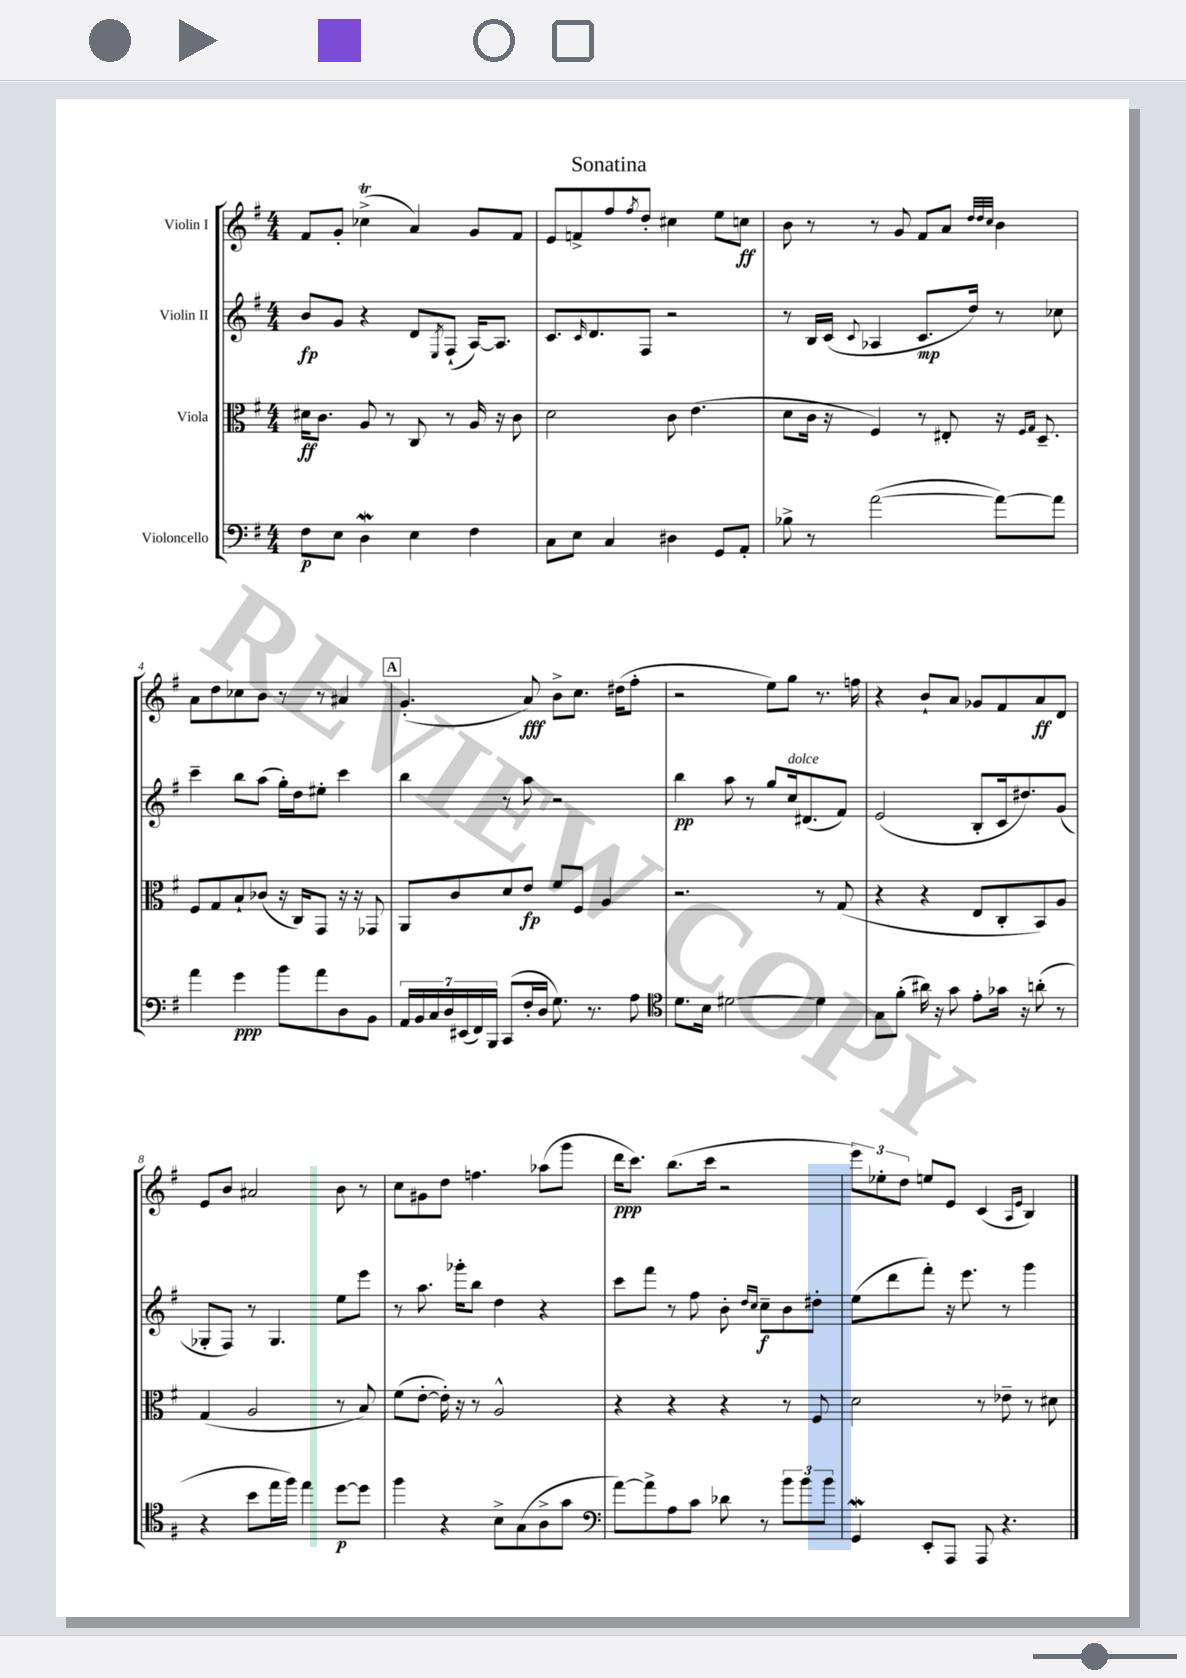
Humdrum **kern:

**kern	**dynam	**kern	**dynam	**kern	**dynam	**kern	**dynam
*part4	*part4	*part3	*part3	*part2	*part2	*part1	*part1
*staff4	*staff4	*staff3	*staff3	*staff2	*staff2	*staff1	*staff1
*I"Violoncello	*	*I"Viola	*	*I"Violin II	*	*I"Violin I	*
*clefF4	*	*clefC3	*	*clefG2	*	*clefG2	*
*k[f#]	*	*k[f#]	*	*k[f#]	*	*k[f#]	*
*M4/4	*	*M4/4	*	*M4/4	*	*M4/4	*
=1	=1	=1	=1	=1	=1	=1	=1
8F#\L	p	16d#X\KL	ff	8b/L	fp	8f#/L	.
.	.	8.c\J	.	.	.	.	.
8E\J	.	.	.	8g/J	.	8g'/J	.
4DW\	.	8A/	.	4r	.	(4cc-XT^\	.
.	.	8r	.	.	.	.	.
4E\	.	8C/	.	8d/L	.	4a/)	.
.	.	.	.	8qE/	.	.	.
.	.	8r	.	(8F#`/J	.	.	.
4F#\	.	16A/	.	[16A/KL)	.	8g/L	.
.	.	16r	.	8.A/J]	.	.	.
.	.	8c\	.	.	.	8f#/J	.
=2	=2	=2	=2	=2	=2	=2	=2
8C\L	.	2d\	.	8.c/L	.	8e/L	.
8E\J	.	.	.	.	.	8fn^/	.
.	.	.	.	16qqc/	.	.	.
.	.	.	.	8.d/	.	.	.
4C/	.	.	.	.	.	8ff#/	.
.	.	.	.	.	.	8qff#/	.
.	.	.	.	8F#/J	.	8dd'/J	.
4D#X\	.	8c\	.	2r	.	4cc#X\	.
.	.	(4.e\	.	.	.	.	.
8GG/L	.	.	.	.	.	8ee\L	.
8AA'/J	.	.	.	.	.	8ccn\J	ff
=3	=3	=3	=3	=3	=3	=3	=3
8B-X^\	.	8d\L	.	8r	.	8b\	.
8r	.	16c\Jk	.	16B/LL	.	8r	.
.	.	16r	.	(16c/JJ	.	.	.
.	.	.	.	8qqc/	.	.	.
([2a\	.	4F#/)	.	4A-X/	.	8r	.
.	.	.	.	.	.	8g/	.
.	.	8r	.	8.c/L	mp	8f#/L	.
.	.	8E#X'/	.	.	.	8a/J	.
.	.	.	.	16dd/Jk)	.	.	.
.	.	.	.	.	.	32qqdd/LLL	.
.	.	.	.	.	.	32qqdd/	.
.	.	.	.	.	.	32qqcc/JJJ	.
8a\L_)	.	16r	.	8r	.	4b\	.
.	.	16qqF#/LL	.	.	.	.	.
.	.	16qqG/JJ	.	.	.	.	.
.	.	8.D~/	.	.	.	.	.
8a\J]	.	.	.	8cc-X\	.	.	.
!!LO:LB:g=z
=4	=4	=4	=4	=4	=4	=4	=4
4a\	.	8F#/L	.	4ccc~\	.	8a\L	.
.	.	8G/	.	.	.	8dd\	.
4g\	ppp	8B`/	.	8bb\L	.	8cc-X\	.
.	.	(8c-X/J	.	(8aa\J	.	8b\J	.
8b\L	.	16r	.	16gg'\LL)	.	8r	.
.	.	16C/KL)	.	16dd\J	.	.	.
8a\	.	8GG/J	.	8ee#X'\J	.	8r	.
8D\	.	16r	.	4ccc\	.	4a#X/	.
.	.	16r	.	.	.	.	.
8BB\J	.	8GG-X/	.	.	.	.	.
!!LO:REH:place=s1:t=A
=5	=5	=5	=5	=5	=5	=5	=5
28AA/LL	.	8AA/L	.	4bb\	.	(4.g'/	.
28BB/	.	.	.	.	.	.	.
28C/	.	.	.	.	.	.	.
28D/	.	.	.	.	.	.	.
.	.	8c/	.	.	.	.	.
(28EE#X/	.	.	.	.	.	.	.
28FF#/)	.	.	.	.	.	.	.
28BBB/JJ	.	.	.	.	.	.	.
(8CC/L	.	8d/	.	8r	.	.	.
16F#'/L	.	8e/J	fp	8aa\	.	8a/)	fff
16D/JJ	.	.	.	.	.	.	.
8.G\)	.	8f#/L	.	2r	.	8b^\L	.
.	.	8F#/J	.	.	.	8.cc\J	.
8.r	.	.	.	.	.	.	.
.	.	4A/	.	.	.	.	.
.	.	.	.	.	.	(16dd#X\KL	.
8A\	.	.	.	.	.	8ff#'\J	.
=6	=6	=6	=6	=6	=6	=6	=6
*clefC4	*	*	*	*	*	*	*
8.d\L	.	2.r	.	4bb\	pp	2r	.
16B\Jk	.	.	.	.	.	.	.
[2d#X\	.	.	.	8aa\	.	.	.
.	.	.	.	8r	.	.	.
.	.	.	.	8gg/L	.	8ee\L)	.
!	!	!	!	!LO:TX:a:i:t=dolce	!	!	!
.	.	.	.	16cc/k	.	8gg\J	.
.	.	.	.	(8.d#X/	.	.	.
4d#\]	.	8r	.	.	.	8.r	.
.	.	(8G/	.	8f#/J)	.	.	.
.	.	.	.	.	.	16ffn\	.
=7	=7	=7	=7	=7	=7	=7	=7
8G\L	.	4r	.	(2e/	.	4r	.
(8f#'\J	.	.	.	.	.	.	.
16a#X\)	.	4r	.	.	.	8b`/L	.
16r	.	.	.	.	.	.	.
8g\	.	.	.	.	.	8a/J	.
8e'\L	.	8E/L	.	8B'/L	.	8g-X/L	.
16g-X\Jk	.	8C'/	.	16c/k	.	8f#/	.
16r	.	.	.	8.dd#X/)	.	.	.
(8an'\	.	8BB/)	.	.	.	8a/	ff
8r	.	8A/J	.	(8g/J	.	8d/J	.
!!LO:LB:g=z
=8	=8	=8	=8	=8	=8	=8	=8
4r	.	(4G/	.	8G-X'/L	.	8e/L	.
.	.	.	.	8F#/J)	.	8b/J	.
8b\L	.	2A/	.	8r	.	2a#X/	.
16ee\L	.	.	.	4.G-/	.	.	.
16ff#\JJ)	.	.	.	.	.	.	.
4ee\	.	.	.	.	.	.	.
[8dd\L	p	8r	.	8ee\L	.	8b\	.
8dd\J]	.	8B/)	.	8eee\J	.	8r	.
=9	=9	=9	=9	=9	=9	=9	=9
4ff#\	.	(8f#\L	.	8r	.	8cc\L	.
.	.	[8e'\J	.	8.aa\	.	8g#X\	.
4r	.	16e'\])	.	.	.	8dd\J	.
.	.	16r	.	16ggg-X'\KL	.	.	.
.	.	8r	.	8bb\J	.	4.ffn\	.
8B^\L	.	2A^^/	.	4dd\	.	.	.
(8G\	.	.	.	.	.	.	.
8A^\	.	.	.	4r	.	(8aa-X\L	.
8g\J	.	.	.	.	.	8ggg\J	.
=10	=10	=10	=10	=10	=10	=10	=10
*clefF4	*	*	*	*	*	*	*
[8a\L)	.	4r	.	8ccc\L	.	16ddd\KL	ppp
.	.	.	.	.	.	8.ccc\J)	.
8a^\]	.	.	.	8fff#\J	.	.	.
8A\	.	4r	.	8r	.	(8.bb\L	.
8c\J	.	.	.	8ff#\	.	.	.
.	.	.	.	.	.	16ccc\Jk	.
8d-X\	.	4r	.	8b'\	.	2r	.
.	.	.	.	16qqdd/LL	.	.	.
.	.	.	.	16qqcc/JJ	.	.	.
8r	.	.	.	8cc~\L	f	.	.
12b\L	.	8r	.	8b\	.	.	.
12b\	.	.	.	.	.	.	.
.	.	8F#/	.	8dd#X'\J	.	.	.
12b\J	.	.	.	.	.	.	.
=11	=11	=11	=11	=11	=11	=11	=11
4GGw/	.	2d\	.	(8ee\L	.	12eee\L)	.
.	.	.	.	.	.	12ee-X'\	.
.	.	.	.	8ddd\	.	.	.
.	.	.	.	.	.	12dd\J	.
8EE'/L	.	.	.	8fff#'\J)	.	8een/L	.
8AAA/J	.	.	.	16r	.	8e/J	.
.	.	.	.	8.eee\	.	.	.
8AAA/	.	8r	.	.	.	(4c/	.
4.r	.	8e-X~\	.	8r	.	.	.
.	.	.	.	.	.	16qqA/LL	.
.	.	.	.	.	.	16qqe/JJ	.
.	.	8r	.	4ggg\	.	4B/)	.
.	.	8d#X\	.	.	.	.	.
==	==	==	==	==	==	==	==
*-	*-	*-	*-	*-	*-	*-	*-
